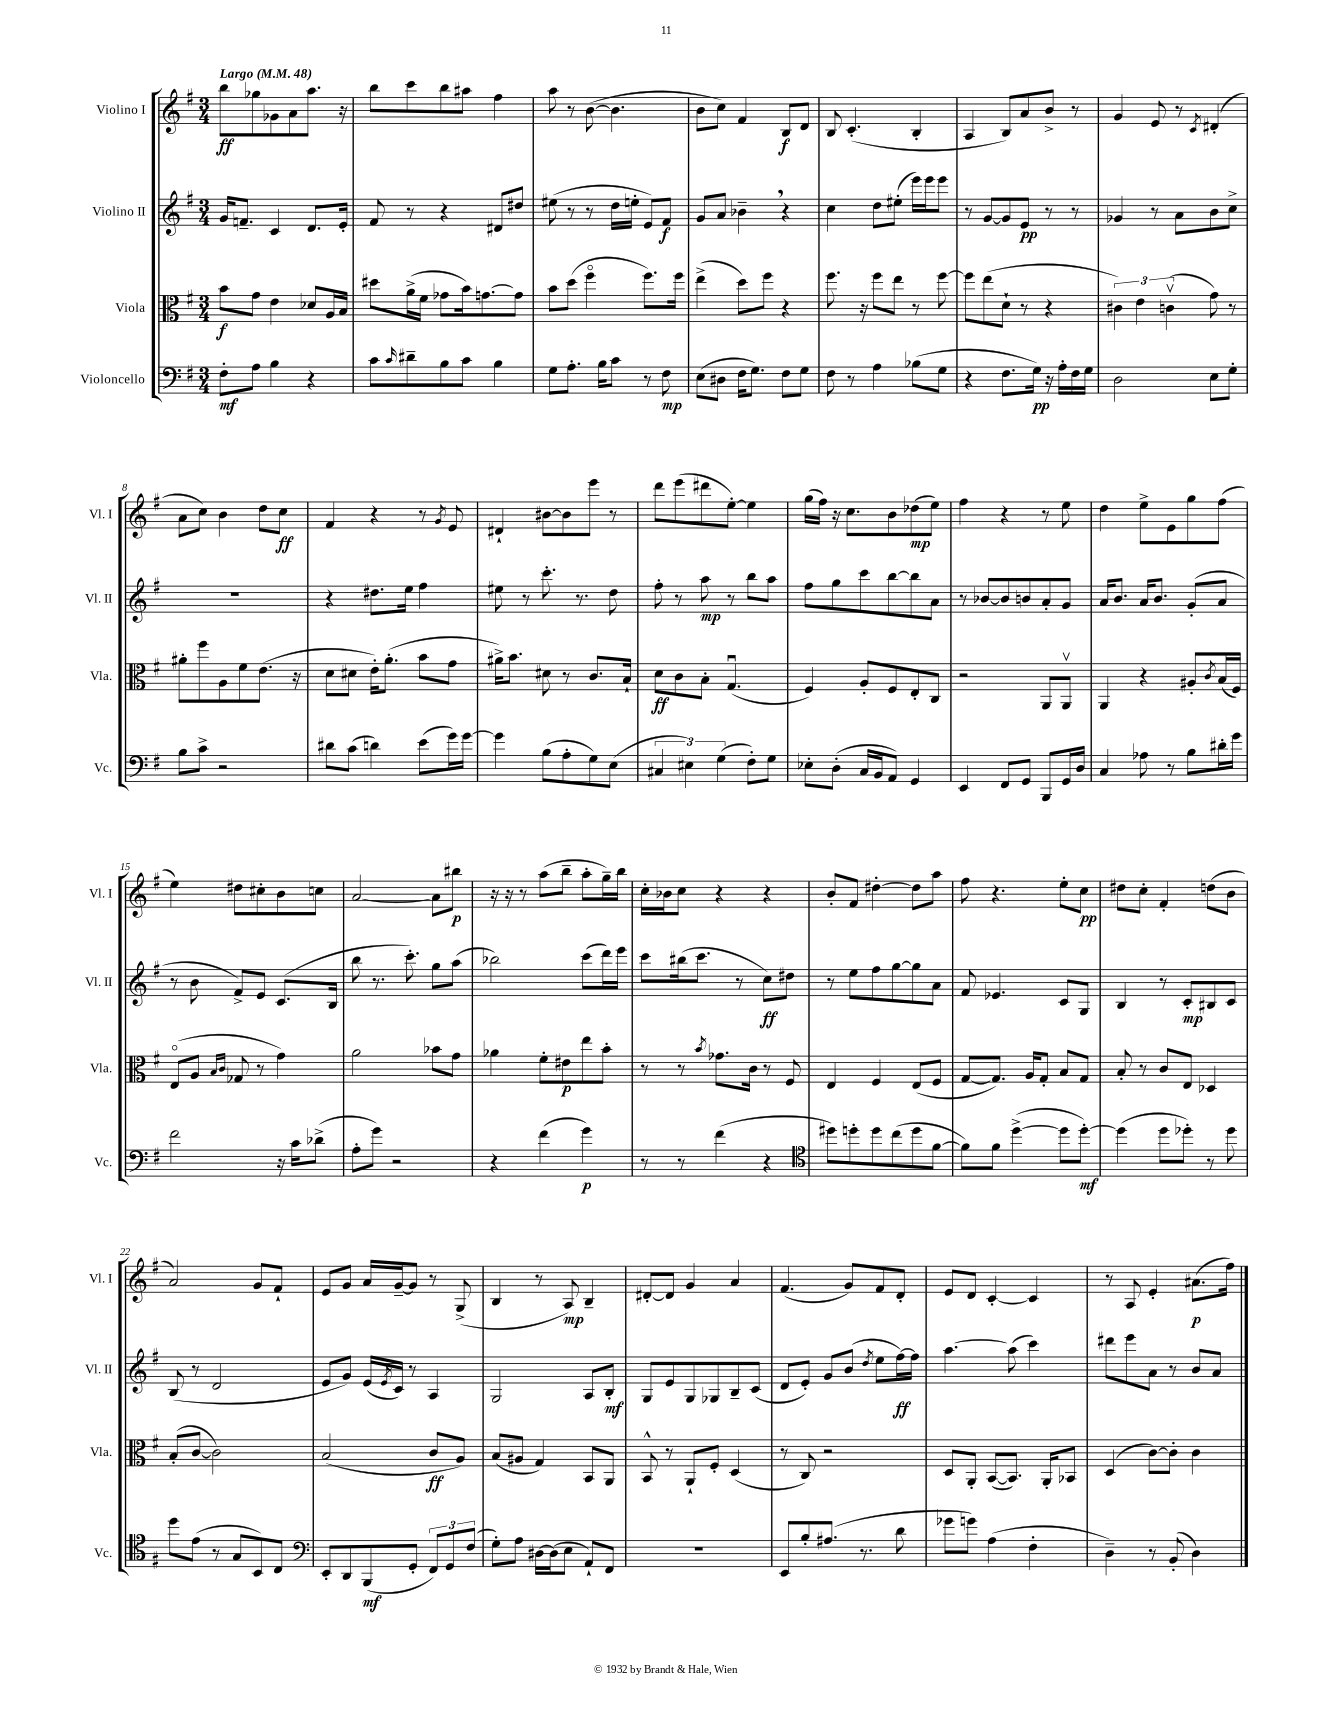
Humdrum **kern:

**kern	**dynam	**kern	**dynam	**kern	**dynam	**kern	**dynam
*part4	*part4	*part3	*part3	*part2	*part2	*part1	*part1
*staff4	*staff4	*staff3	*staff3	*staff2	*staff2	*staff1	*staff1
*I"Violoncello	*	*I"Viola	*	*I"Violino II	*	*I"Violino I	*
*I'Vc.	*	*I'Vla.	*	*I'Vl. II	*	*I'Vl. I	*
*clefF4	*	*clefC3	*	*clefG2	*	*clefG2	*
*k[f#]	*	*k[f#]	*	*k[f#]	*	*k[f#]	*
*M3/4	*	*M3/4	*	*M3/4	*	*M3/4	*
*MM48	*	*MM48	*	*MM48	*	*MM48	*
=1	=1	=1	=1	=1	=1	=1	=1
!	!	!	!	!	!	!LO:TX:a:B:t=Largo	!
8F#'\L	mf	8b\L	f	16g/KL	.	8bb\L	ff
.	.	.	.	8.fn~/J	.	.	.
8A\J	.	8g\J	.	.	.	8gg-X\	.
4B\	.	4e\	.	4c/	.	8g-X\	.
.	.	.	.	.	.	8a\	.
4r	.	8d-X/L	.	8.d/L	.	8.aa\J	.
.	.	16A/L	.	.	.	.	.
.	.	16B/JJ	.	16e'/Jk	.	16r	.
=2	=2	=2	=2	=2	=2	=2	=2
8c\L	.	8dd#X\L	.	8f#/	.	8bb\L	.
16qqc/	.	.	.	.	.	.	.
8d#X~\	.	(16a^\L	.	8r	.	8ccc\	.
.	.	16f#\JJ	.	.	.	.	.
8B\	.	8g-X\L	.	4r	.	8bb\	.
8c\J	.	16b\k)	.	.	.	8aa#X\J	.
.	.	[8.gn\	.	.	.	.	.
4B\	.	.	.	8d#X/L	.	4ff#\	.
.	.	8g\J]	.	8dd#X/J	.	.	.
=3	=3	=3	=3	=3	=3	=3	=3
8G\L	.	8b\L	.	(8ee#X\	.	8aa\	.
8.A'\J	.	(8dd\J	.	8r	.	8r	.
.	.	4ff#\	.	8r	.	([8b\	.
16B\KL	.	.	.	.	.	.	.
8c\J	.	.	.	16dd\LL	.	4.b\]	.
.	.	.	.	16een'\JJ	.	.	.
8r	.	8.ff#\L)	.	8e/L)	.	.	.
8F#\	mp	.	.	8f#/J	f	.	.
.	.	16ff#\Jk	.	.	.	.	.
=4	=4	=4	=4	=4	=4	=4	=4
(8E\L	.	(4ee^\	.	8g/L	.	8b\L	.
8D#X\J	.	.	.	8a/J	.	8cc\J)	.
16F#\KL	.	8dd\L)	.	4b-X~,\	.	4f#/	.
8.G\J)	.	.	.	.	.	.	.
.	.	8ff#\J	.	.	.	.	.
8F#\L	.	4r	.	4r	.	8B/L	f
8G\J	.	.	.	.	.	8d/J	.
=5	=5	=5	=5	=5	=5	=5	=5
8F#\	.	8.ff#\	.	4cc\	.	8B/	.
8r	.	.	.	.	.	(4.c'/	.
.	.	16r	.	.	.	.	.
4A\	.	8ff#\L	.	8dd\L	.	.	.
.	.	8ee\J	.	(8ee#X'\J	.	.	.
(8B-X\L	.	8r	.	16eee\LL)	.	4B'/	.
.	.	.	.	16eee\J	.	.	.
8G\J	.	[8ff#\	.	8eee\J	.	.	.
=6	=6	=6	=6	=6	=6	=6	=6
4r	.	8ff#\L]	.	8r	.	4A/	.
.	.	(8ee\	.	[8g/L	.	.	.
8.F#\L	.	8d`\J	.	8g/]	.	8B/L)	.
.	.	8r	.	8e/J	pp	8a/	.
16G\Jk)	pp	.	.	.	.	.	.
16r	.	4r	.	8r	.	8b^/J	.
16A'\LL	.	.	.	.	.	.	.
16F#\	.	.	.	8r	.	8r	.
16G\JJ	.	.	.	.	.	.	.
=7	=7	=7	=7	=7	=7	=7	=7
2D\	.	6c#X\)	.	4g-X/	.	4g/	.
.	.	6e\	.	.	.	.	.
.	.	.	.	8r	.	8e/	.
.	.	(6cnv\	.	.	.	.	.
.	.	.	.	8a\L	.	8r	.
.	.	.	.	.	.	8qc/	.
8E\L	.	8g\)	.	8b\	.	(4d#X'/	.
8G'\J	.	8r	.	8cc^\J	.	.	.
!!LO:LB:g=z
=8	=8	=8	=8	=8	=8	=8	=8
8B\L	.	8a#X'\L	.	2.r	.	8a\L	.
8c^\J	.	8ff#\	.	.	.	8cc\J)	.
2r	.	8A\	.	.	.	4b\	.
.	.	8f#\	.	.	.	.	.
.	.	(8.e\J	.	.	.	8dd\L	.
.	.	.	.	.	.	8cc\J	ff
.	.	16r	.	.	.	.	.
=9	=9	=9	=9	=9	=9	=9	=9
8d#X\L	.	8d\L	.	4r	.	4f#/	.
(8c\J	.	8d#X\J	.	.	.	.	.
4dn\)	.	16e'\KL)	.	8.dd#X\L	.	4r	.
.	.	(8.a'\J	.	.	.	.	.
.	.	.	.	16ee\Jk	.	.	.
(8e\L	.	8b\L	.	4ff#\	.	8r	.
.	.	.	.	.	.	8qg/	.
16g\L)	.	8g\J	.	.	.	8e/	.
[16g\JJ	.	.	.	.	.	.	.
=10	=10	=10	=10	=10	=10	=10	=10
4g\]	.	16a#X^\KL)	.	8ee#X\	.	4d#X`/	.
.	.	8.b\J	.	.	.	.	.
.	.	.	.	8r	.	.	.
(8B\L	.	8d#X\	.	8.ccc'\	.	[8b#X\L	.
8A'\	.	8r	.	.	.	8b#\]	.
.	.	.	.	8.r	.	.	.
8G\)	.	8.c/L	.	.	.	8eee\J	.
(8E\J	.	.	.	8dd\	.	8r	.
.	.	16B`/Jk	.	.	.	.	.
=11	=11	=11	=11	=11	=11	=11	=11
6C#X/	.	8d\L	ff	8ff#'\	.	8ddd\L	.
.	.	8c\	.	8r	.	(8eee\	.
6E#X\)	.	.	.	.	.	.	.
.	.	8B'\J	.	8aa\	mp	8ddd#X\	.
(6G\	.	.	.	.	.	.	.
.	.	(4.Gu/	.	8r	.	[8ee'\J)	.
8F#'\L)	.	.	.	8bb\L	.	4ee\]	.
8G\J	.	.	.	8aa\J	.	.	.
=12	=12	=12	=12	=12	=12	=12	=12
8E-X'\L	.	4F#/)	.	8ff#\L	.	(16gg\LL	.
.	.	.	.	.	.	16ff#\JJ)	.
(8D'\J	.	.	.	8gg\	.	16r	.
.	.	.	.	.	.	8.cc\L	.
16C/LL	.	8A'/L	.	8ccc\	.	.	.
16BB/J	.	.	.	.	.	.	.
8AA/J)	.	8F#/	.	[8bb\	.	8b\	.
4GG/	.	8E'/	.	8bb\]	.	(8dd-X\	mp
.	.	8C/J	.	8a\J	.	8ee\J)	.
=13	=13	=13	=13	=13	=13	=13	=13
4EE/	.	2r	.	8r	.	4ff#\	.
.	.	.	.	[8b-X/L	.	.	.
8FF#/L	.	.	.	8b-/]	.	4r	.
8GG/J	.	.	.	8bn/	.	.	.
8BBB/L	.	8AA/L	.	8a'/	.	8r	.
16GG/L	.	8AAv/J	.	8g/J	.	8ee\	.
16D/JJ	.	.	.	.	.	.	.
=14	=14	=14	=14	=14	=14	=14	=14
4C/	.	4AA/	.	16a/KL	.	4dd\	.
.	.	.	.	8.b/J	.	.	.
8A-X\	.	4r	.	16a/KL	.	8ee^\L	.
.	.	.	.	8.b/J	.	.	.
8r	.	.	.	.	.	8e\	.
8B\L	.	8A#X'/L	.	(8g'/L	.	8gg\	.
.	.	8qc/	.	.	.	.	.
16d#X'\L	.	(16B/L	.	8a/J	.	(8ff#\J	.
16g\JJ	.	16F#/JJ)	.	.	.	.	.
!!LO:LB:g=z
=15	=15	=15	=15	=15	=15	=15	=15
2f#\	.	(8E/L	.	8r	.	4ee\)	.
.	.	8A/J	.	8b\	.	.	.
.	.	16qqB/LL	.	.	.	.	.
.	.	16qqc/JJ	.	.	.	.	.
.	.	8G-X/	.	8f#^/L)	.	8dd#X\L	.
.	.	8r	.	8e/J	.	8cc#X'\	.
16r	.	4g\)	.	(8.c/L	.	8b\	.
16c\KL	.	.	.	.	.	.	.
(8d-X^\J	.	.	.	.	.	8ccn\J	.
.	.	.	.	16B/Jk	.	.	.
=16	=16	=16	=16	=16	=16	=16	=16
8A'\L	.	2a\	.	8bb\	.	[2a/	.
8g\J)	.	.	.	8.r	.	.	.
2r	.	.	.	.	.	.	.
.	.	.	.	8.ccc'\)	.	.	.
.	.	8b-X\L	.	8gg\L	.	8a\L]	.
.	.	8g\J	.	(8aa\J	.	8bb#X\J	p
=17	=17	=17	=17	=17	=17	=17	=17
4r	.	4a-X\	.	2bb-X\)	.	16r	.
.	.	.	.	.	.	16r	.
.	.	.	.	.	.	8r	.
(4f#\	.	8f#'\L	.	.	.	(8aa\L	.
.	.	8e#X\	p	.	.	8bb~\J	.
4g\)	p	8ee\	.	(8ccc\L	.	8aa'\L	.
.	.	8b'\J	.	16ddd\L)	.	16gg~\L)	.
.	.	.	.	16eee\JJ	.	16bb\JJ	.
=18	=18	=18	=18	=18	=18	=18	=18
8r	.	8r	.	8ccc\L	.	16cc'\LL	.
.	.	.	.	.	.	16b-X\J	.
8r	.	8r	.	(16bb#X\k	.	8cc\J	.
.	.	.	.	8.ccc\J	.	.	.
.	.	8qb/	.	.	.	.	.
(4f#\	.	8.g-X\L	.	.	.	4r	.
.	.	.	.	8r	.	.	.
.	.	16c\Jk	.	.	.	.	.
4r	.	8r	.	8cc\L)	ff	4r	.
.	.	8F#/	.	8dd#X\J	.	.	.
=19	=19	=19	=19	=19	=19	=19	=19
*clefC4	*	*	*	*	*	*	*
8dd#X\L)	.	4E/	.	8r	.	8b'/L	.
8ddn'\	.	.	.	8ee\L	.	8f#/J	.
8dd\	.	4F#/	.	8ff#\	.	[4dd#X'\	.
(8cc\	.	.	.	[8gg\	.	.	.
8dd\	.	(8E/L	.	8gg\]	.	8dd#\L]	.
[8f#\J	.	8F#/J	.	8a\J	.	8aa\J	.
=20	=20	=20	=20	=20	=20	=20	=20
8f#\L])	.	[8G/L	.	8f#/	.	8ff#\	.
8f#\J	.	8.G/J])	.	4.e-X/	.	4.r	.
([4dd^\	.	.	.	.	.	.	.
.	.	16A/KL	.	.	.	.	.
.	.	8G'/J	.	.	.	.	.
8dd\L]	.	8B/L	.	8c/L	.	8ee'\L	.
[8dd'\J)	mf	8G/J	.	8G/J	.	8cc\J	pp
=21	=21	=21	=21	=21	=21	=21	=21
(4dd\]	.	8B'/	.	4B/	.	8dd#X\L	.
.	.	8r	.	.	.	8cc'\J	.
8dd\L	.	8c/L	.	8r	.	4f#'/	.
8dd-X'\J)	.	8E/J	.	8c'/L	mp	.	.
8r	.	4D-X/	.	8B#X/	.	(8ddn\L	.
8dd-\	.	.	.	8c/J	.	8b\J	.
!!LO:LB:g=z
=22	=22	=22	=22	=22	=22	=22	=22
8dd\L	.	(8B'/L	.	(8B/	.	2a/)	.
(8e\J	.	[8c/J	.	8r	.	.	.
8r	.	2c\])	.	2d/	.	.	.
8G/L	.	.	.	.	.	.	.
8BB/)	.	.	.	.	.	8g/L	.
8C/J	.	.	.	.	.	8f#`/J	.
=23	=23	=23	=23	=23	=23	=23	=23
*clefF4	*	*	*	*	*	*	*
8EE'/L	.	(2B/	.	8e/L	.	8e/L	.
8DD/	.	.	.	8g/J)	.	8g/J	.
(8BBB/	mf	.	.	(16e/LL	.	16a/LL	.
.	.	.	.	8qe/	.	.	.
.	.	.	.	16c/JJ)	.	[16g~/J	.
8GG'/J	.	.	.	8r	.	8g/J]	.
12FF#/L)	.	8c/L	ff	4A/	.	8r	.
12GG/	.	.	.	.	.	.	.
.	.	8A/J)	.	.	.	(8G^/	.
(12F#/J	.	.	.	.	.	.	.
=24	=24	=24	=24	=24	=24	=24	=24
8G'\L)	.	(8B/L	.	2G/	.	4B/	.
8A\J	.	8A#X/J	.	.	.	.	.
[16D#X\LL	.	4G/)	.	.	.	8r	.
(16D#\J]	.	.	.	.	.	.	.
8E\J	.	.	.	.	.	8A/)	mp
8AA`/L)	.	8BB/L	.	8A/L	.	4B~/	.
8FF#/J	.	8AA/J	.	8B'/J	mf	.	.
=25	=25	=25	=25	=25	=25	=25	=25
2.r	.	8BB^^/	.	8G/L	.	[8d#X'/L	.
.	.	8r	.	8e/	.	8d#/J]	.
.	.	8AA`/L	.	8G/	.	4g/	.
.	.	8F#'/J	.	8G-X/	.	.	.
.	.	(4D/	.	8B~/	.	4a/	.
.	.	.	.	(8c/J	.	.	.
=26	=26	=26	=26	=26	=26	=26	=26
8EE/L	.	8r	.	8d/L	.	(4.f#/	.
8B'/	.	8C/)	.	8e'/J)	.	.	.
(8.A#X/J	.	2r	.	8g/L	.	.	.
.	.	.	.	(8b/J	.	8g/L)	.
8.r	.	.	.	.	.	.	.
.	.	.	.	8qdd/	.	.	.
.	.	.	.	8ee\L	.	8f#/	.
8d\	.	.	.	[16ff#\L)	ff	8d'/J	.
.	.	.	.	16ff#\JJ]	.	.	.
=27	=27	=27	=27	=27	=27	=27	=27
8g-X\L	.	8D/L	.	[4.aa\	.	8e/L	.
8gn\J)	.	8AA'/J	.	.	.	8d/J	.
(4A\	.	([8BB/L	.	.	.	[4c'/	.
.	.	8.BB/J])	.	(8aa\]	.	.	.
4F#'\	.	.	.	4ccc\)	.	4c/]	.
.	.	16AA'/KL	.	.	.	.	.
.	.	8BB-X/J	.	.	.	.	.
=28	=28	=28	=28	=28	=28	=28	=28
4D~\)	.	(4D/	.	8ddd#X\L	.	8r	.
.	.	.	.	8eee\	.	8A/	.
8r	.	[8c\L)	.	8a\J	.	4e'/	.
(8BB'/	.	8c'\J]	.	8r	.	.	.
4D\)	.	4c\	.	8b/L	.	(8.a#X\L	p
.	.	.	.	8a/J	.	.	.
.	.	.	.	.	.	16ff#\Jk)	.
==	==	==	==	==	==	==	==
*-	*-	*-	*-	*-	*-	*-	*-
